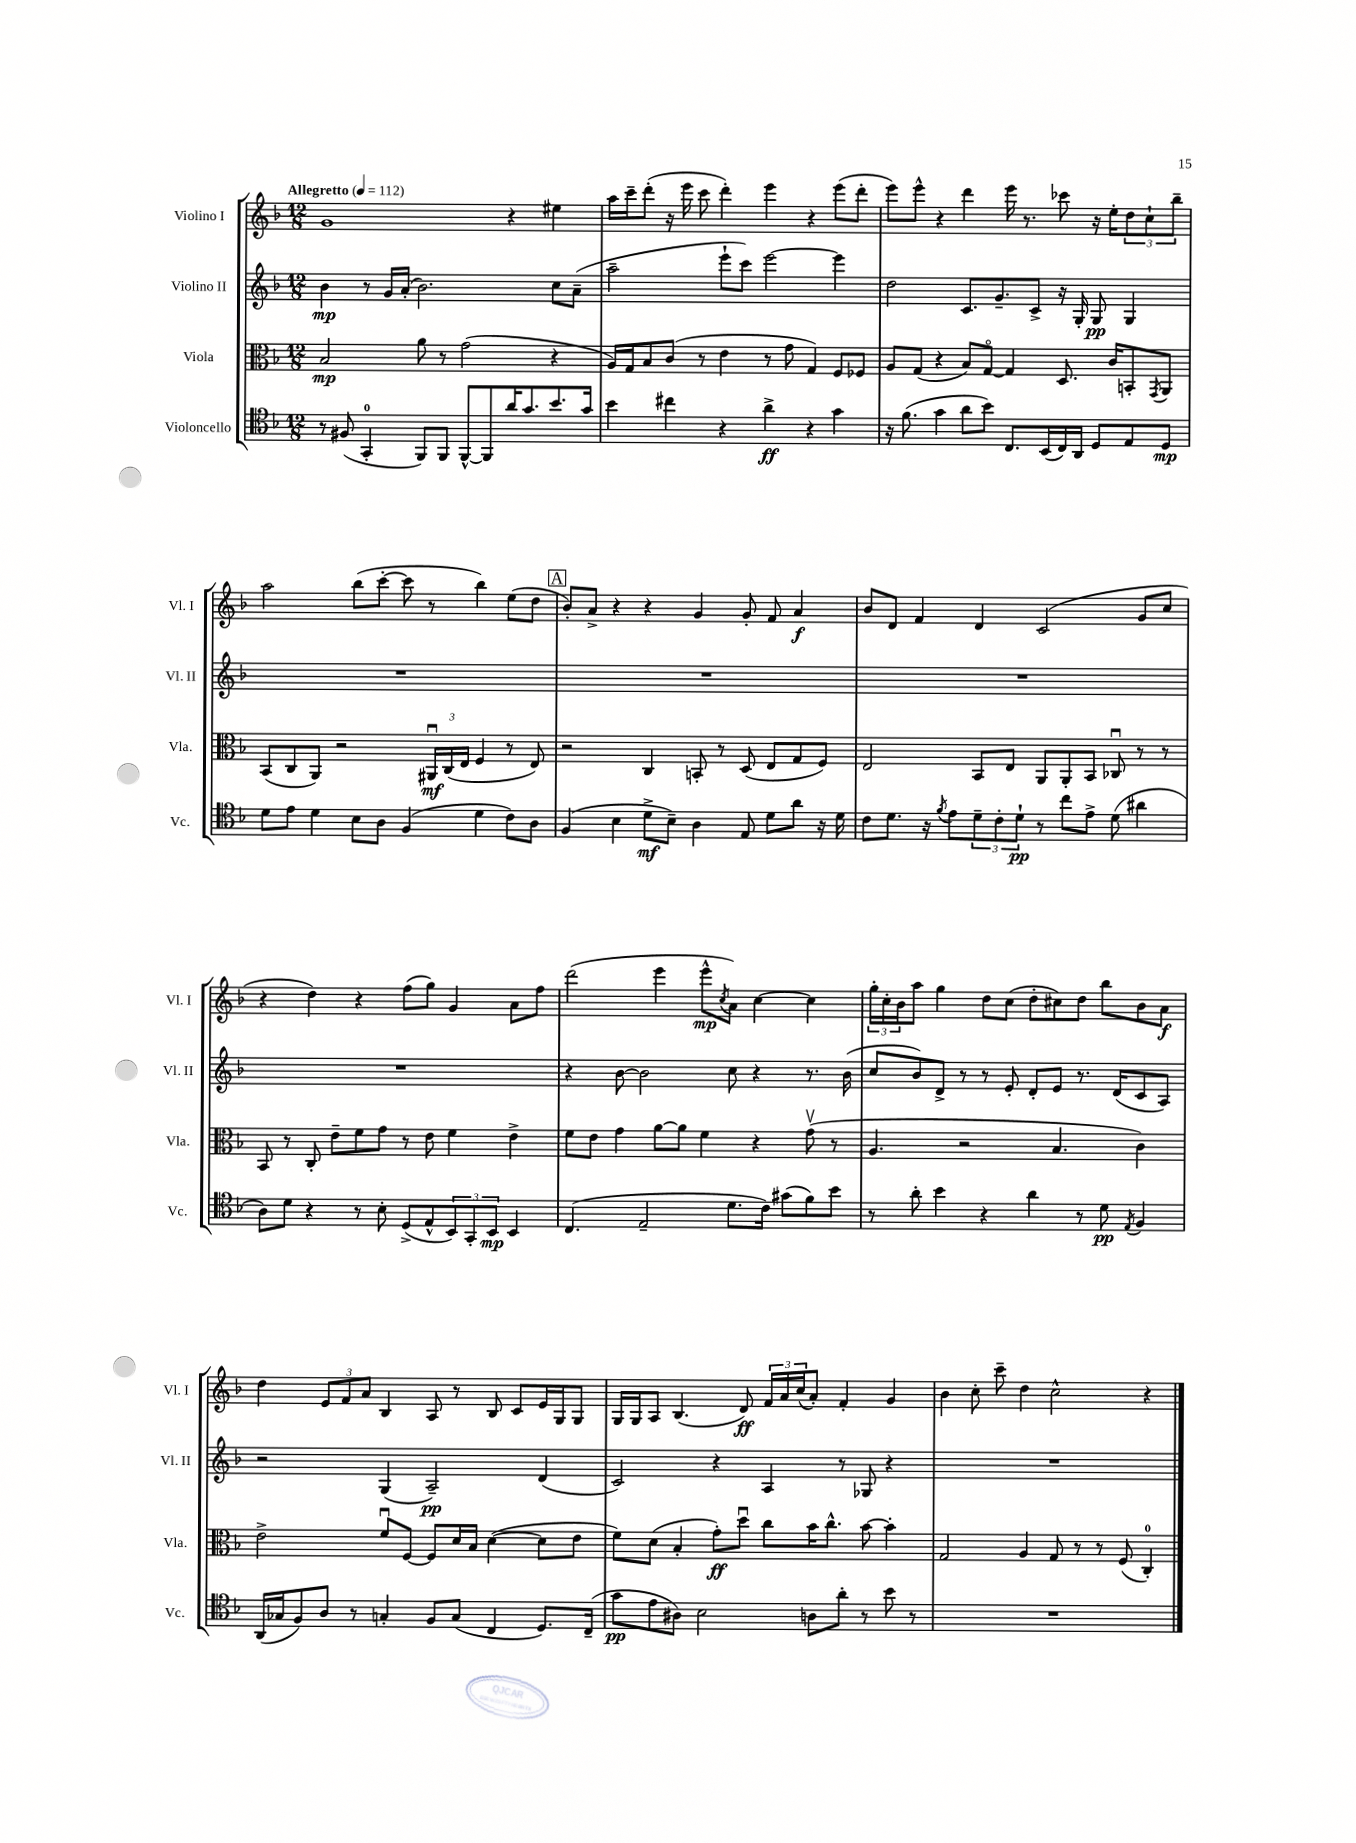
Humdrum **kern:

**kern	**kern	**kern	**kern
*staff4	*staff3	*staff2	*staff1
*clefC4	*clefC3	*clefG2	*clefG2
*k[b-]	*k[b-]	*k[b-]	*k[b-]
*M12/8	*M12/8	*M12/8	*M12/8
*MM112	*MM112	*MM112	*MM112
8r	2B-	4b-	1g
(8F#	.	.	.
4GG'	.	8r	.
.	.	16g	.
.	.	(16a'	.
8FF)	8a	2.b-)	.
8FF	8r	.	.
[8FF^^	(2g	.	.
8FF]	.	.	.
16a	.	.	4r
8.g	.	.	.
8.b-	4r	8cc	4ee#
.	.	(8a~	.
16g	.	.	.
=	=	=	=
4b-	16A)	2aa~	16aa
.	16G	.	16ccc~
.	8B-	.	(8ddd'
4cc#	(8c	.	16r
.	.	.	16eee
.	8r	.	8ccc
4r	4e	8eee`	4ddd')
.	.	8ccc)	.
4a^	8r	[2eee	4eee
.	8g	.	.
4r	4G)	.	4r
4g	8F	4eee]	(8eee
.	8F-	.	8ddd'
=	=	=	=
16r	8A	2dd	8eee)
(8.f	.	.	.
.	(8G	.	8eee^^
4g	4r	.	4r
8a	8B-)	8.c	4ddd
8b-)	[8Go	.	.
.	.	8.g~	.
8.C	4G]	.	16eee
.	.	.	8.r
.	.	8c^	.
(16BB-	.	.	.
16C)	8.D	16r	8ccc-
16AA	.	16G'	.
8D	.	8G	16r
.	16c	.	16ee'
8E	8BB'	4G	12dd
.	.	.	12cc`
.	8qGG	.	.
8D	8AA	.	.
.	.	.	12bb-~
=	=	=	=
8d	(8BB-	1.r	2aa
8e	8C	.	.
4d	8AA)	.	.
.	2r	.	.
8B-	.	.	(8bb-
8A	.	.	[8ccc'
(4F	.	.	8ccc]
.	24AA#u	.	8r
.	(24C	.	.
.	24E	.	.
4d	4F	.	4bb-)
8c)	8r	.	(8ee
8A	8E)	.	8dd
=	=	=	=
(4F	2r	1.r	8b-')
.	.	.	8a^
4B-	.	.	4r
8d^	4C	.	4r
8B-~)	.	.	.
4A	8BB'	.	4g
.	8r	.	.
8E	(8D	.	8g'
8d	8E	.	8f
8a	8G	.	4a
16r	8F)	.	.
16d	.	.	.
=	=	=	=
8c	2E	1.r	8b-
8.d	.	.	8d
.	.	.	4f
16r	.	.	.
8qf	.	.	.
8e	.	.	.
12d~	8BB-	.	4d
12c'	.	.	.
.	8E	.	.
12d`	.	.	.
8r	8AA	.	(2c
8cc	8AA'	.	.
8e^	8BB-	.	.
(8d	8C-u	.	.
4a#	8r	.	8g
.	8r	.	8cc
=	=	=	=
8A)	8BB-	1.r	4r
8d	8r	.	.
4r	8C'	.	4dd)
.	8e~	.	.
8r	8f	.	4r
8B-'	8g	.	.
(8D^	8r	.	(8ff
8E^^	8e	.	8gg)
12BB-)	4f	.	4g
12GG'	.	.	.
12BB-	.	.	.
4BB-	4e^	.	8a
.	.	.	8ff
=	=	=	=
(4.C	8f	4r	(2ddd
.	8e	.	.
.	4g	[8b-	.
2E~	.	2b-]	.
.	[8a	.	4eee
.	8a]	.	.
.	4f	.	8eee^^
.	.	.	8qcc
8.d	.	8cc	8a)
.	4r	4r	[4cc
16c)	.	.	.
(8g#	.	.	.
8f)	(8gv	8.r	4cc]
8b-	8r	.	.
.	.	(16b-	.
=	=	=	=
8r	4.A	8cc	24gg'
.	.	.	24cc'
.	.	.	24b-
8a'	.	8b-)	8aa
4b-	.	8d^	4gg
.	2r	8r	.
4r	.	8r	8dd
.	.	8e'	(8cc
4a	.	8d'	8dd'
.	4.B-	8e	8cc#)
8r	.	8.r	8dd
8d	.	.	8bb-
.	.	(16d	.
8qE	.	.	.
4F	4c)	8c	8b-
.	.	8A)	8a
=	=	=	=
(16AA	2e^	2r	4dd
16G-	.	.	.
8F)	.	.	.
8A	.	.	12e
.	.	.	12f
8r	.	.	.
.	.	.	12a
4G'	8fu	(4G	4B-
.	[8F	.	.
8F	8F]	2A~)	8A
(8G	16d	.	8r
.	16B-	.	.
4C	([4d	.	8B-
.	.	.	8c
8.D)	8d]	(4d	16e
.	.	.	16G
.	8e	.	8G
(16C~	.	.	.
=	=	=	=
8g	8f)	2c)	16G
.	.	.	16G
8e	(8d	.	8A
8A#)	4B-'	.	(4.B-
2B-	.	.	.
.	8g')	4r	.
.	8ddu	.	8d)
.	8cc	4A	24f
.	.	.	24a
.	.	.	(24cc
8A	16b-	.	8a')
.	8.cc^^	.	.
8a'	.	8r	4f'
8r	[8b-	8G-	.
8b-	4b-']	4r	4g
8r	.	.	.
=	=	=	=
1.r	2G	1.r	4b-
.	.	.	8cc'
.	.	.	8ccc~
.	4A	.	4dd
.	8G	.	2cc^^
.	8r	.	.
.	8r	.	.
.	(8F	.	.
.	4C')	.	4r
==	==	==	==
*-	*-	*-	*-
